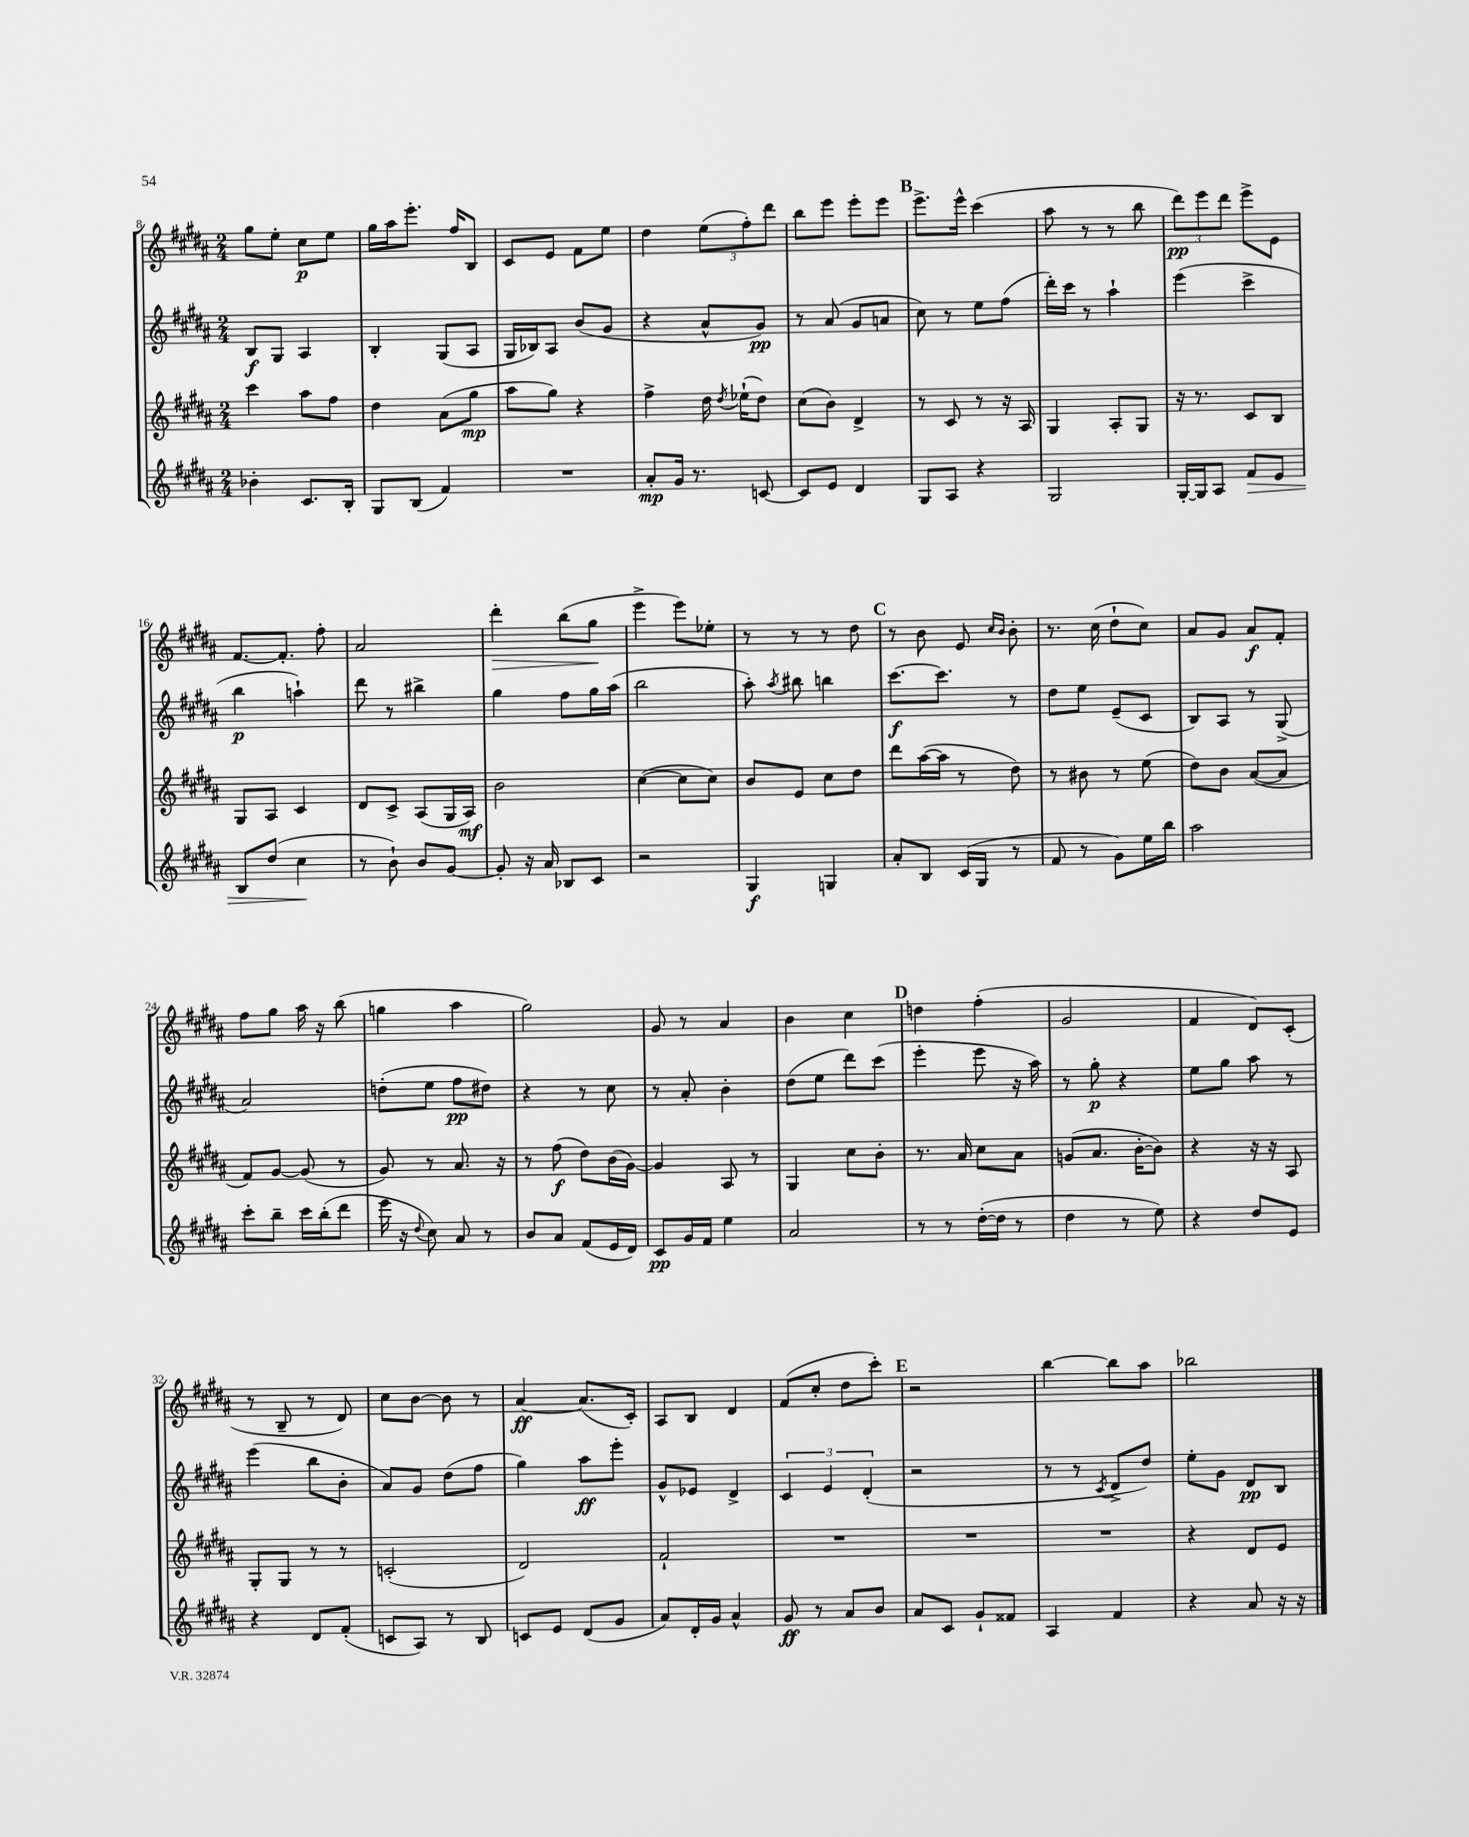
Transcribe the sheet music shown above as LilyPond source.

<<
\new StaffGroup <<
\new Staff = "s0" {
    \clef treble \key b \major \numericTimeSignature \time 2/4
    \autoBeamOff gis''8[ e''8]-. cis''8[\p e''8] |
    gis''16[ ais''16 e'''8.]-. fis''16[ b8] |
    cis'8[ e'8] fis'8[ e''8] |
    dis''4 \tuplet 3/2 { e''8[( fis''8-.) dis'''8] } |
    b''8[ e'''8] e'''8[-. e'''8] |
    \mark \markup { \bold "B" } e'''8.[-> e'''16]-^ cis'''4( |
    ais''8 r8 r8 b''8 |
    \tuplet 3/2 { dis'''8[\pp) e'''8 dis'''8] } e'''8[-> e'8] |
    fis'8.[~ fis'8.]-. fis''8-. |
    ais'2 |
    dis'''4-.\> b''8[( gis''8]\! |
    e'''4-> e'''8[) ees''8]-. |
    r8 r8 r8 dis''8 |
    \mark \markup { \bold "C" } r8 b'8 e'8 \grace { cis''16[ b'16] } b'8-. |
    r8. cis''16( dis''8[-! cis''8]) |
    ais'8[ gis'8] ais'8[\f fis'8]-. |
    fis''8[ gis''8] ais''16 r16 b''8( |
    g''4 ais''4 |
    gis''2) |
    gis'8 r8 ais'4 |
    b'4 cis''4 |
    \mark \markup { \bold "D" } d''4 fis''4-.( |
    gis'2 |
    fis'4 dis'8[) cis'8]-.( |
    r8 b8-- r8 dis'8) |
    cis''8[ b'8]~ b'8 r8 |
    ais'4~\ff ais'8.[( cis'16]-.) |
    ais8[ b8] dis'4 |
    fis'8[( cis''8]-. dis''8[ cis'''8]-.) |
    \mark \markup { \bold "E" } r2 |
    b''4~ b''8[ ais''8] |
    bes''2 \bar "|." |
}
\new Staff = "s1" {
    \clef treble \key b \major \numericTimeSignature \time 2/4
    \autoBeamOff b8[\f gis8] ais4 |
    b4-. gis8[( ais8] |
    gis16[ bes16) ais8] b'8[( gis'8] |
    r4 ais'8[-^ gis'8]\pp) |
    r8 ais'8( gis'8[ a'8] |
    \mark \markup { \bold "B" } cis''8) r8 e''8[ fis''8]( |
    dis'''16[-.) cis'''16] r8 ais''4-! |
    e'''4( cis'''4-> |
    b''4\p a''4-!) |
    dis'''8 r8 bis''4-> |
    gis''4 fis''8[ gis''16 ais''16]( |
    b''2 |
    ais''8-.) \acciaccatura { ais''8 } bis''8 b''4 |
    \mark \markup { \bold "C" } cis'''8.[~\f cis'''8.] r8 |
    dis''8[ e''8] e'8[--( cis'8] |
    b8[) ais8] r8 gis8->( |
    ais'2) |
    d''8[-.( e''8] fis''8[\pp dis''8]) |
    r4 r8 cis''8 |
    r8 ais'8-. b'4-. |
    dis''8[( e''8] dis'''8[) cis'''8]( |
    \mark \markup { \bold "D" } e'''4-. e'''8 r16 ais''16) |
    r8 gis''8-.\p r4 |
    e''8[ gis''8] ais''8 r8 |
    e'''4( b''8[ b'8]-. |
    ais'8[) gis'8] dis''8[( fis''8] |
    gis''4) ais''8[\ff e'''8]-. |
    gis'8[-^ ees'8] dis'4-> |
    \tuplet 3/2 { cis'4 e'4 dis'4-.( } |
    \mark \markup { \bold "E" } r2 |
    r8 r8 \acciaccatura { cis'8 } dis'8[-> dis''8]) |
    e''8[-. gis'8] dis'8[\pp b8] \bar "|." |
}
\new Staff = "s2" {
    \clef treble \key b \major \numericTimeSignature \time 2/4
    \autoBeamOff cis'''4 ais''8[ fis''8] |
    dis''4 ais'8[( gis''8]\mp |
    ais''8[ gis''8]) r4 |
    fis''4-> dis''16 \acciaccatura { dis''8 } ees''16[-!( dis''8]) |
    cis''8[( b'8]) dis'4-> |
    \mark \markup { \bold "B" } r8 cis'8 r8 r16 ais16 |
    gis4 ais8[-. gis8] |
    r16 r8. cis'8[ b8] |
    gis8[ ais8] cis'4 |
    dis'8[ cis'8]-> ais8[( gis16 ais16]\mf) |
    b'2 |
    cis''4~( cis''8[ cis''8]) |
    b'8[ e'8] cis''8[ dis''8] |
    \mark \markup { \bold "C" } dis'''8[ ais''16~( ais''16] r8 dis''8) |
    r8 bis'8 r8 e''8( |
    dis''8[) b'8] ais'8[~( ais'8] |
    fis'8[) gis'8]~ gis'8( r8 |
    gis'8) r8 ais'8. r16 |
    r8 fis''8\f( dis''8[) b'16( gis'16]~) |
    gis'4 ais8 r8 |
    gis4 cis''8[ b'8]-. |
    \mark \markup { \bold "D" } r8. ais'16 cis''8[ ais'8] |
    g'8[( ais'8.] b'16[~-. b'8]) |
    r4 r16 r16 ais8 |
    gis8[-. gis8] r8 r8 |
    c'2-.( |
    dis'2) |
    fis'2-! |
    R2 |
    \mark \markup { \bold "E" } R2 |
    R2 |
    r4 dis'8[ e'8] \bar "|." |
}
\new Staff = "s3" {
    \clef treble \key b \major \numericTimeSignature \time 2/4
    \autoBeamOff bes'4-. cis'8.[ b16]-. |
    gis8[ b8]( fis'4) |
    R2 |
    ais'8[-.\mp gis'16] r8. c'8~ |
    c'8[ e'8] dis'4 |
    \mark \markup { \bold "B" } gis8[ ais8] r4 |
    gis2 |
    gis16[~-. gis16 ais8] fis'8[\> e'8] |
    b8[ dis''8]( cis''4\! |
    r8 b'8-!) b'8[ gis'8]~ |
    gis'8-. r16 ais'16 bes8[ cis'8] |
    r2 |
    gis4\f g4 |
    \mark \markup { \bold "C" } ais'8[-. b8] cis'16[( gis16] r8 |
    fis'8 r8 gis'8[) e''16 b''16] |
    ais''2 |
    cis'''8[-. b''8]-- cis'''16[ b''16-.( dis'''8] |
    e'''16 r16 \appoggiatura { dis''8 } cis''8) ais'8 r8 |
    b'8[ ais'8] fis'8[( e'16 dis'16]) |
    cis'8[\pp gis'16 fis'16] e''4 |
    ais'2 |
    \mark \markup { \bold "D" } r8 r8 dis''16[~-.( dis''16] r8 |
    dis''4 r8 e''8) |
    r4 dis''8[ e'8] |
    r4 dis'8[ fis'8]-.( |
    c'8[ ais8]) r8 b8 |
    c'8[ e'8] dis'8[( gis'8] |
    ais'8[) dis'16-. gis'16] ais'4-^ |
    gis'8\ff r8 ais'8[ b'8] |
    \mark \markup { \bold "E" } ais'8[ cis'8] gis'8[-! fisis'8] |
    ais4 fis'4 |
    r4 ais'8 r16 r16 \bar "|." |
}
>>
>>
\layout { \context { \Score currentBarNumber = #8 } }
